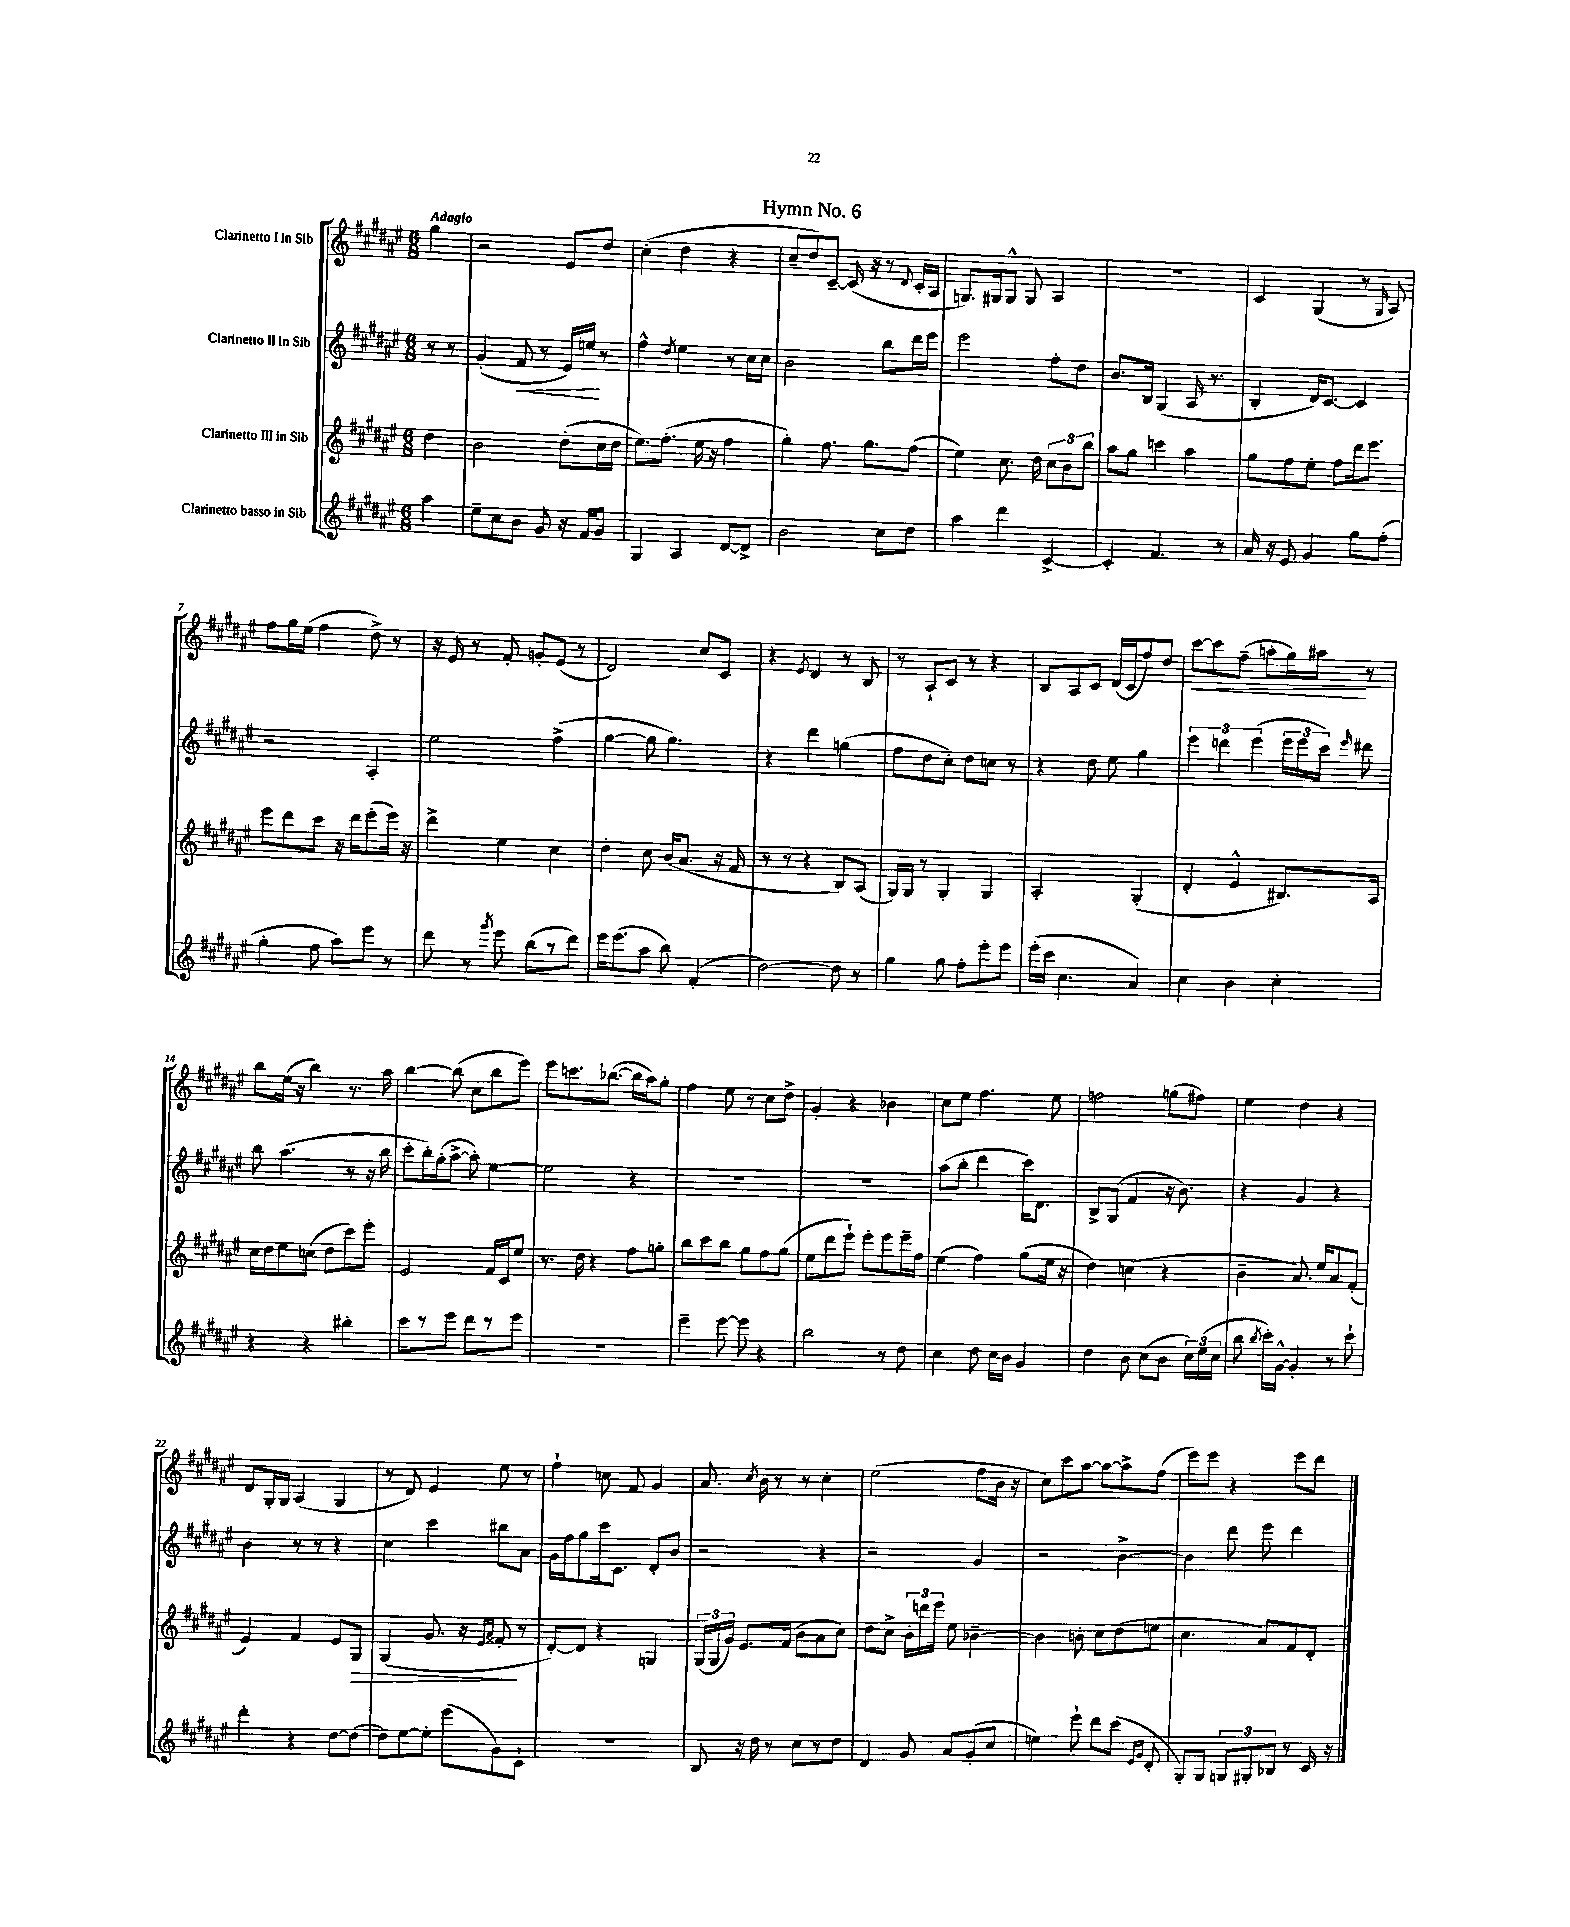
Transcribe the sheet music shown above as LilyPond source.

\header { title = "Hymn No. 6" }
<<
\new StaffGroup <<
\new Staff = "s0" \with { instrumentName = "Clarinetto I in Sib" } {
    \clef treble \key fis \major \numericTimeSignature \time 6/8 \partial 4 \tempo "Adagio"
    \autoBeamOff gis''4 |
    r2 eis'8[ dis''8] |
    cis''4-.( dis''4 r4 |
    cis''8[-- dis''8) cis'8]~-- cis'16( r16 r8 \appoggiatura { dis'8 } cis'16[-. ais16] |
    g8.[) gis16 gis8]-^ gis8 ais4 |
    R2. |
    cis'4 gis4( r8 \grace { gis16 } ais8) |
    fis''8[ gis''16 eis''16]( fis''4 dis''8->) r8 |
    r16 eis'16 r8 fis'8-. g'8[-. eis'8]( r8 |
    dis'2) cis''8[ cis'8] |
    r4 \acciaccatura { eis'8 } dis'4 r8 b8 |
    r8 ais8[-! cis'8] r8 r4 |
    b8[ ais8 cis'8] dis'16[( cis'16 fis''8) dis''8] |
    cis'''8[~\< cis'''8 fis''8]--( a''8[-. gis''16) ais''16]\! r8 |
    b''8[ eis''16]( r16 b''4) r8. ais''16 |
    b''4~ b''8( cis''8[ b''8 eis'''8]) |
    eis'''8[ c'''8. bes''8.]~( bes''16[ ais''16) gis''8]-. |
    fis''4 eis''8 r8 cis''8[ dis''8]-> |
    gis'4-. r4 bes'4 |
    cis''8[ eis''8] fis''4. eis''8 |
    f''2 g''8[( fis''8]) |
    eis''4 dis''4 r4 |
    dis'8[ gis16-. gis16] ais4( gis4 |
    r8 dis'8) eis'4 eis''8 r8 |
    fis''4-! c''8 fis'8 gis'4 |
    ais'8. \acciaccatura { cis''8 } b'16 r8 r8 cis''4-. |
    eis''2( fis''8[ b'16] r16 |
    cis''8[) cis'''8 ais''8]~ ais''8[~ ais''8-> fis''8]( |
    eis'''8[) eis'''8] r4 eis'''8[ dis'''8] \bar "|." |
}
\new Staff = "s1" \with { instrumentName = "Clarinetto II in Sib" } {
    \clef treble \key fis \major \numericTimeSignature \time 6/8 \partial 4
    \autoBeamOff r8 r8 |
    gis'4-.( fis'8\< r8 eis'16[) e''16]\! r8 |
    fis''4-^ \acciaccatura { dis''8 } eis''4 r8 cis''16[ cis''16] |
    b'2 b''8[ dis'''16 eis'''16] |
    eis'''2 fis''8[-. dis''8] |
    b'8.[ b16] gis4( ais16 r8. |
    b4-. dis'16[) cis'8.]~ cis'4 |
    r2 ais4-. |
    eis''2 fis''4->( |
    gis''4~ gis''8 gis''4.) |
    r4 dis'''4 g''4( |
    fis''8[ dis''8 cis''8]-.) dis''8[ c''8] r8 |
    r4 dis''8 eis''8 gis''4 |
    \tuplet 3/2 { eis'''4 d'''4 eis'''4( } \tuplet 3/2 { eis'''16[ eis'''16 cis'''16]) } \grace { eis'''16 } dis'''8 |
    b''8 ais''4.( r8 r16 b''16 |
    cis'''8[-. b''16-.) gis''16-.( ais''8]~-> ais''8-.) eis''4~ |
    eis''2 r4 |
    R2. |
    R2. |
    ais''8[( b''8]-. dis'''4 cis'''16[) dis'8.] |
    b8[-> gis8]( fis'4 r16 b'8.) |
    r4 gis'4 r4 |
    b'4 r8 r8 r4 |
    cis''4 cis'''4 bis''8[ ais'8] |
    gis'16[ fis''16 gis''8 cis'''16 cis'8.] dis'8[-. b'8] |
    r2 r4 |
    r2 gis'4 |
    r2 b'4~-> |
    b'4 dis'''8 eis'''8 dis'''4 \bar "|." |
}
\new Staff = "s2" \with { instrumentName = "Clarinetto III in Sib" } {
    \clef treble \key fis \major \numericTimeSignature \time 6/8 \partial 4
    \autoBeamOff dis''4 |
    b'2 dis''8[-.( cis''16 dis''16] |
    eis''8.[) fis''8.]-.( eis''16 r16 fis''4 |
    gis''4-.) fis''8. gis''8.[ fis''8]( |
    eis''4) cis''8. dis''16 \tuplet 3/2 { cis''8[ b'8 b''8] } |
    ais''8[ gis''8] c'''4 ais''4 |
    gis''8[ fis''8 eis''8]-. fis''8[ dis'''16 eis'''8.] |
    eis'''8[ dis'''8 cis'''8] r16 dis'''16[ eis'''8-.( eis'''16]) r16 |
    dis'''4-> eis''4 cis''4 |
    dis''4-. cis''8 b'16[( ais'8.] r16 fis'16 |
    r8 r8 r4 b8[) ais8]( |
    gis16[) gis16] r8 gis4-. gis4 |
    ais2-. gis4-.( |
    dis'4-. eis'4-^ bis8.[) ais16] |
    cis''16[ dis''16 eis''8 c''8]( dis''8[ cis'''8) eis'''8]-. |
    eis'2 fis'16[ cis'16 eis''8] |
    r8. dis''16 r4 fis''8[ g''8]-. |
    b''8[ cis'''8 b''8] gis''8[ fis''8 gis''8]( |
    eis''8[ dis'''8 eis'''8]-!) eis'''8[-. eis'''8 eis'''16-- fis''16] |
    eis''4( fis''4) gis''8[( eis''16] r16 |
    dis''4) c''4( r4 |
    b'4-- ais'8.) eis''16[ ais'8 fis'8]-.( |
    eis'4) fis'4 eis'8[ gis8]\> |
    gis4( gis'8. r16 \grace { eis'16[ ais'16] } fisis'8-.\! r8 |
    dis'8[~-.) dis'8] r4 g4 |
    \tuplet 3/2 { gis16[( gis16 gis'16]) } eis'8.[ fis'16]( b'8[ ais'8 cis''8]) |
    dis''8[ cis''8]-> \tuplet 3/2 { b'16[-. d'''16 eis'''16] } eis''8 bes'4~-- |
    bes'4 b'8-. cis''8[ dis''8( e''8] |
    cis''4. ais'8[) fis'8 dis'8]-. \bar "|." |
}
\new Staff = "s3" \with { instrumentName = "Clarinetto basso in Sib" } {
    \clef treble \key fis \major \numericTimeSignature \time 6/8 \partial 4
    \autoBeamOff ais''4 |
    eis''8[-- cis''8 b'8] gis'8 r16 fis'16[ gis'8] |
    gis4 ais4 dis'8[~ dis'8]-> |
    b'2 cis''8[ dis''8] |
    ais''4 dis'''4 cis'4~-> |
    cis'4-. fis'4. r8 |
    ais'16 r16 eis'8 gis'4 gis''8[ fis''8]-.( |
    gis''4-. fis''8 ais''8[) eis'''8] r8 |
    dis'''8 r8 \acciaccatura { gis'''8 } eis'''8 b''8[( r8 dis'''8]) |
    eis'''16[ eis'''8.( ais''8] b''8) fis'4-.( |
    dis''2~) dis''8 r8 |
    gis''4 gis''8 fis''8[-. eis'''8-. eis'''8] |
    eis'''16[-.( cis'''16] cis''4. ais'4) |
    cis''4 b'4 cis''4-. |
    r4 r4 bis''4-. |
    cis'''8[ r8 eis'''8] dis'''8[ r8 eis'''8] |
    R2. |
    eis'''4-- eis'''8~ eis'''8 r4 |
    b''2 r8 dis''8 |
    cis''4 dis''8 cis''16[ b'16] gis'4 |
    dis''4 b'8 cis''8[( b'8] \tuplet 3/2 { cis''16[) eis''16( cis''16] } |
    b''8 \acciaccatura { b''8 } cis'''16[-.) gis'16]~-^ gis'4-. r8 cis'''8-! |
    dis'''4-. r4 dis''8[~ dis''8]( |
    dis''8[) eis''8~ eis''8]-. eis'''8[( gis'8) cis'8]-! |
    R2. |
    b8 r16 dis''16 r8 cis''8[ r8 dis''8] |
    dis'4 gis'8 ais'8[ gis'8-.( cis''8] |
    e''4) eis'''8-! dis'''8[ cis'''8]( \grace { eis'16[ gis'16] } dis'8-. |
    gis8[-.) gis8] \tuplet 3/2 { g8[ gis8-. bes8] } r8 cis'16 r16 \bar "|." |
}
>>
>>
